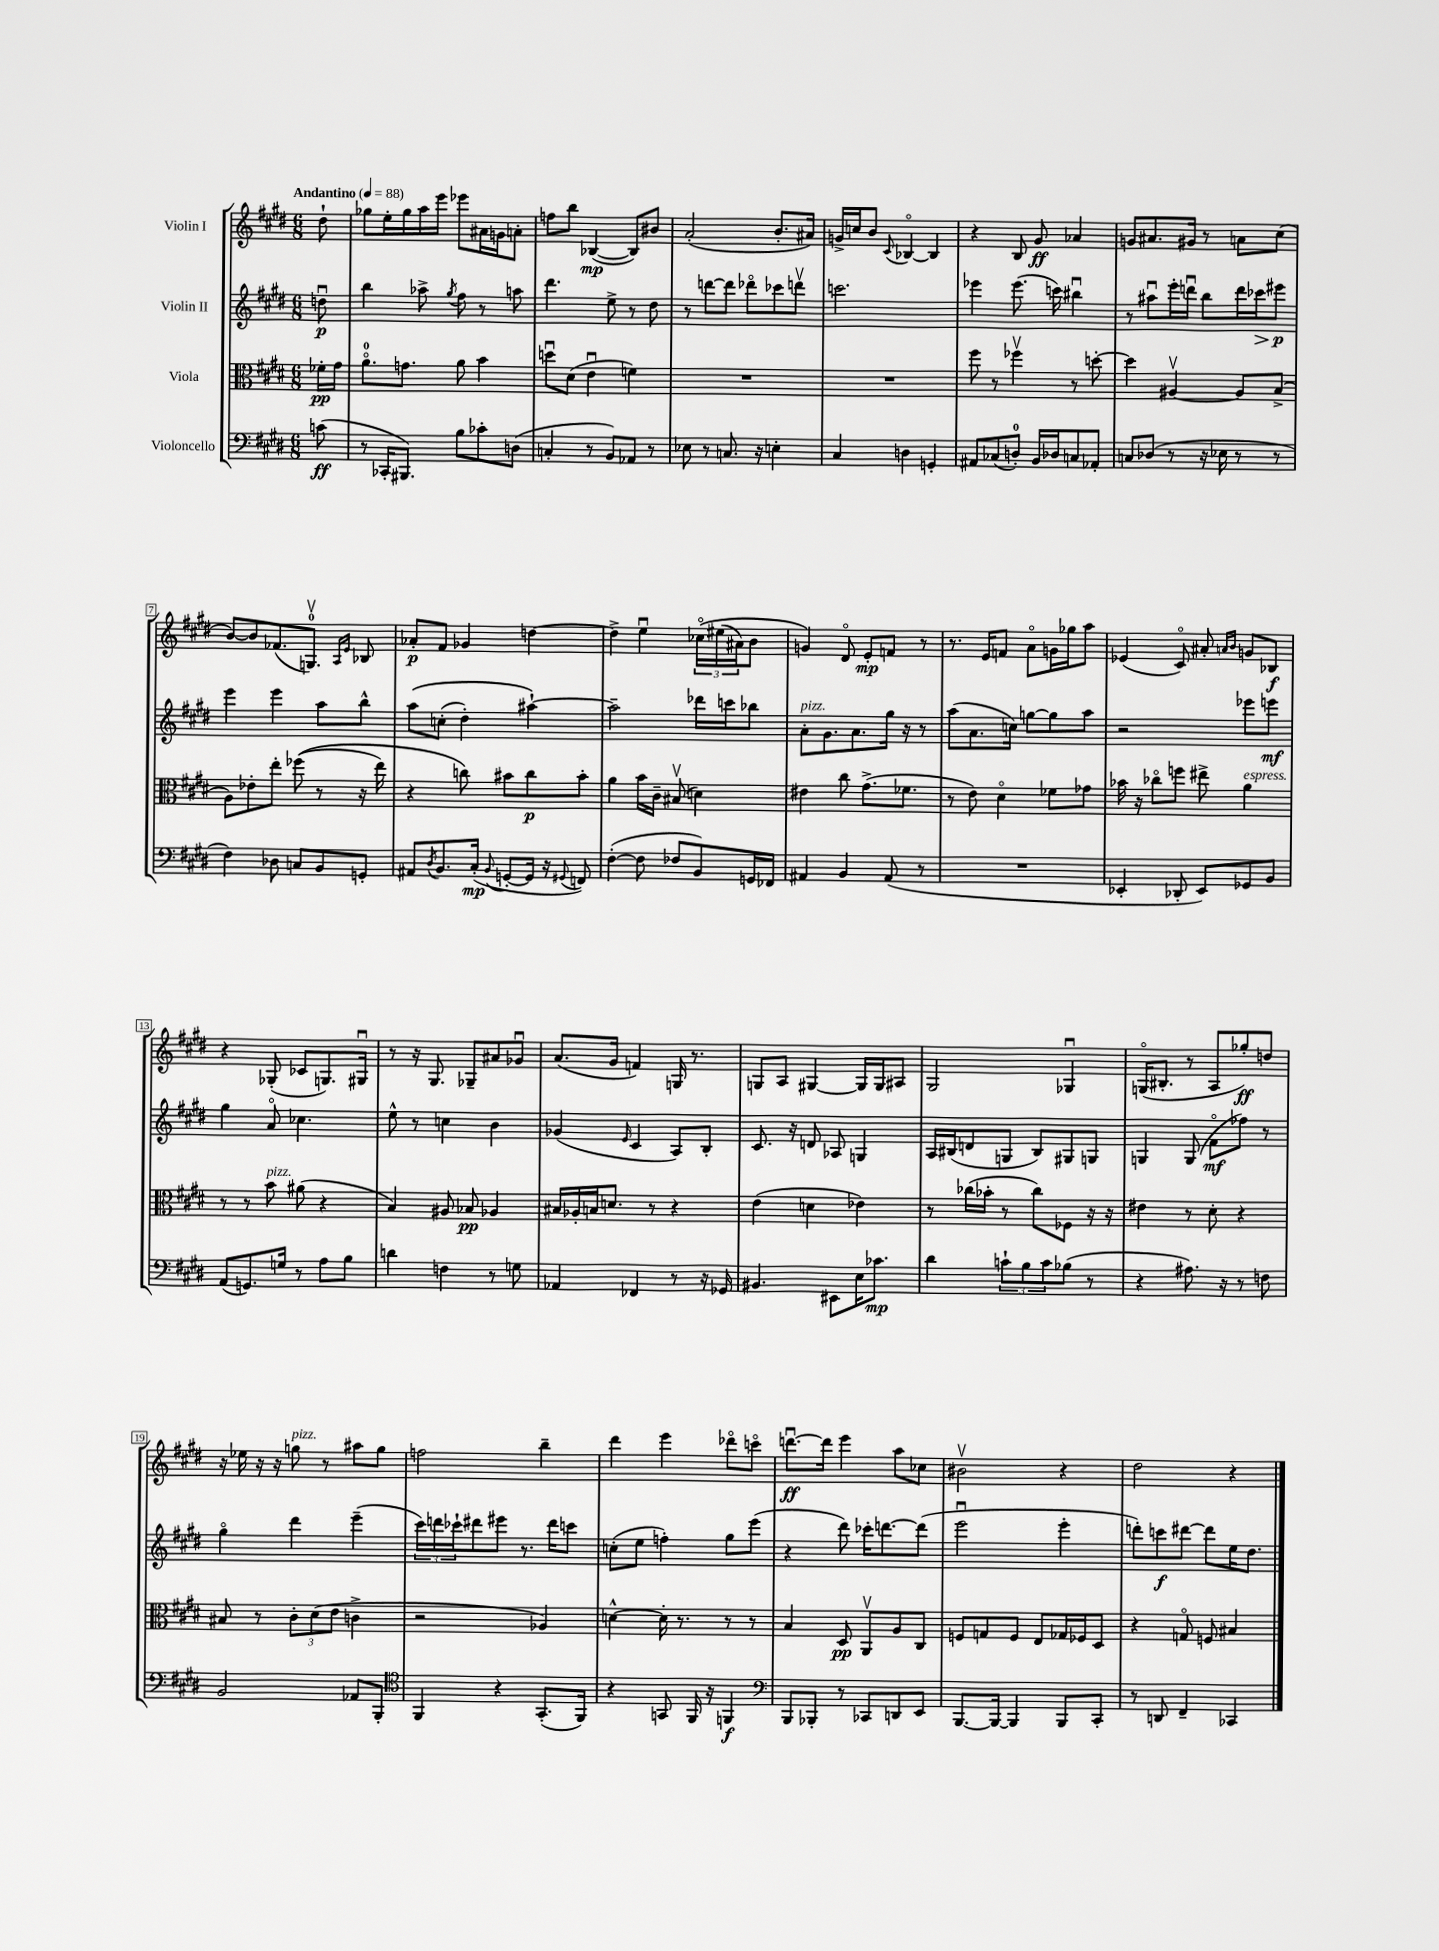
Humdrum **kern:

**kern	**kern	**kern	**kern
*staff4	*staff3	*staff2	*staff1
*clefF4	*clefC3	*clefG2	*clefG2
*k[f#c#g#d#]	*k[f#c#g#d#]	*k[f#c#g#d#]	*k[f#c#g#d#]
*M6/8	*M6/8	*M6/8	*M6/8
*MM88	*MM88	*MM88	*MM88
(8c	16f-'	8ddu	8dd#`
.	16g#	.	.
=	=	=	=
8r	8.ao	4bb	8gg-
16CC-'	.	.	16ee'
8.BBB#)	8.g	.	16gg-
.	.	8aa-^	16aa
.	.	.	16eee
.	.	8qgg#	.
8B	8a	8ff#	8eee-
8c-'	4b	8r	16a#
.	.	.	16g
(8D	.	8aa	8a'
=	=	=	=
4C'	8ddu	4.ddd#	8ff
.	(8d#	.	8bb
8r	4eu	.	([4B-
8BB)	.	8ee^	.
8AA-	4f)	8r	8B-])
8r	.	8dd#	8b#
=	=	=	=
8E-	2.r	8r	(2a'
8r	.	[8ddd	.
8.C	.	8ddd]	.
.	.	8ddd-o	.
16r	.	.	.
4E'	.	8ccc-	8.b'
.	.	8dddv	.
.	.	.	16a#)
=	=	=	=
4C#	2.r	2.ccc	16g^
.	.	.	16cc
.	.	.	8b
.	.	.	8qqc#
4D	.	.	[4B-o
4GG'	.	.	4B-]
=	=	=	=
8AA#	8ff#	4eee-	4r
(8C-	8r	.	.
8D')	4ff-v	(8.eee-	8B
16BB	.	.	8g#
16D-	.	16ccc)	.
8C	8r	4bb#u	4a-
8AA-'	[8dd'	.	.
=	=	=	=
8C	4dd]	8r	8g
(8D-	.	8aa#u	8.a#
8r	[4A#v	16eee'	.
.	.	16dddu	16g#
16r	.	8bb	8r
16E-	.	.	.
8r	8A#]	16ddd	8a
.	.	16ccc-	.
8r	(8B^	8eee#	(8cc#
=	=	=	=
4F#)	8A)	4eee	[8b)
.	8e-'	.	8b]
8D-	8ee'	4eee	(8.f-
8C	&((8ff-	.	.
.	.	.	8.Gv)
8BB	8r	8aa	.
.	.	.	16qqA
.	.	.	16qqe
8GG'	16r	8bb^^	8B-
.	16ee)	.	.
=	=	=	=
8AA#	4r	&(8aa	8a-'
8qD#	.	.	.
8.BB	.	(8cc'	8f#
.	8cc&)	4dd#')	4g-
(16C#'	.	.	.
8qqBB	.	.	.
[8GG'	8b#	.	.
16GG]	8cc	[4aa#`&)	[4dd
16r	.	.	.
8qqGG#	.	.	.
8FF)	8b#'	.	.
=	=	=	=
([4F#'	4a	2aa#~]	4dd^]
8F#]	16b	.	4eeu
.	16c#~	.	.
8F-	(8B#v	.	.
8BB)	4d)	16ddd-	&(24cc-o
.	.	.	(24ee#
.	.	16ccc	.
.	.	.	24a#)
16GG	.	8bb-	8b
16FF-	.	.	.
=	=	=	=
4AA#	4e#	8a'	4g&)
.	.	8.g#	.
4BB	8cc#	.	8d#o
.	.	8.a	.
.	(8.g#^	.	8e'
(8AA#	.	16gg#	8f
.	8.f-	16r	.
8r	.	8r	8r
=	=	=	=
2.r	8r	(8aa	8.r
.	8e)	8.a	.
.	.	.	16e
.	4d#o	.	8f
.	.	16cc)	.
.	.	[8gg	8ao
.	8f-	8gg]	16g
.	.	.	16gg-
.	8g-	8aa	8aa
=	=	=	=
4EE-'	16b-	2r	(4e-
.	16r	.	.
.	8cc-o	.	.
8DD-'	8ff	.	8c#o)
8EE-)	8ee#^	.	8a#'
.	.	.	16qqa
.	.	.	16qqb
8GG-	4a	8eee-	8g
8BB	.	8eee	8B-
=	=	=	=
(8AA	8r	4gg#	4r
8.GG)	8r	.	.
.	8b	8ao	(8G-'
16G	.	.	.
8r	(8a#	4.cc-	8c-
8A	4r	.	8.G)
8B	.	.	.
.	.	.	16G#u
=	=	=	=
4d	4B)	8ee^^	8r
.	.	8r	16r
.	.	.	8.G#
4F	8A#	4cc	.
.	8B-	.	8G-~
8r	4A-	4b	8a#
8G	.	.	8g-u
=	=	=	=
4AA-	16B#	(4g-	(8.a
.	16A-'	.	.
.	16B	.	.
.	8.d	.	16g#
.	.	16qqe	.
4FF-	.	4c#	4f)
.	8r	.	.
8r	4r	8A)	16G
.	.	.	8.r
16r	.	8B'	.
16GG-	.	.	.
=	=	=	=
4.BB#	(4e	8.c#	8G
.	.	.	8A
.	.	16r	.
.	4d	8d	[4G#
8EE#	.	8A-	.
16E	4e-)	4G	16G#]
8.c-	.	.	16G#
.	.	.	8A#
=	=	=	=
4d#	8r	16A	2G#
.	.	(16B#	.
.	(16cc-	8d	.
.	16b-'	.	.
12c`	8r	8G	.
12B	.	.	.
.	8cc-)	8B#)	.
12c	.	.	.
(8B-	8F-	8G#	4G-u
8r	16r	8G	.
.	16r	.	.
=	=	=	=
4r	4e#	4G	(16Go
.	.	.	8.B#'
8.A#)	8r	(8G	8r
.	8d#'	8f#o	8A
16r	.	.	.
8r	4r	8ff-)	8gg-')
8F	.	8r	8dd
=	=	=	=
2BB	8B#	4gg#o	16r
.	.	.	16ee-
.	8r	.	16r
.	.	.	16r
.	12c#'	4ddd#	8gg
.	(12d#	.	.
.	.	.	8r
.	12e	.	.
8AA-	4c^	(4eee~	8aa#
8BBB'	.	.	8gg
=	=	=	=
*clefC4	*	*	*
4FF#	2r	24ccc#)	2ff
.	.	24ddd	.
.	.	24ccc-`	.
.	.	8ddd#	.
4r	.	8eee#	.
.	.	8.r	.
(8.GG#'	4A-)	.	4bb~
.	.	16ddd#	.
.	.	8ccc	.
16FF#)	.	.	.
=	=	=	=
4r	[4d^^	(8cc'	4ddd#
.	.	8ee	.
8GG	16d']	4ff')	4eee
.	8.r	.	.
16FF#	.	.	.
16r	.	.	.
4FF	8r	8gg#	8ddd-o
.	8r	(8eee	8ccco
=	=	=	=
*clefF4	*	*	*
8BBB	4B	4r	[8.dddu
8BBB-'	.	.	.
.	.	.	16ddd]
8r	8D#	8ddd#)	4eee
8CC-	8AAv	16ccc-'	.
.	.	[8.ddd	.
8DD	8A	.	8aa
8EE	8C#	(8ddd]	8cc-
=	=	=	=
[8.BBB	8F	2eeeu	2b#v
.	8G	.	.
16BBB_	.	.	.
4BBB]	8F	.	.
.	8E	.	.
8BBB	16G-	4eee'	4r
.	16F-	.	.
8CC#'	8D#	.	.
=	=	=	=
8r	4r	8ddd')	2dd#
8DD	.	8ccc	.
4FF#~	8Go	[8ddd#	.
.	8F	8ddd#]	.
4CC-	4B#	16ee	4r
.	.	8.dd#	.
==	==	==	==
*-	*-	*-	*-
